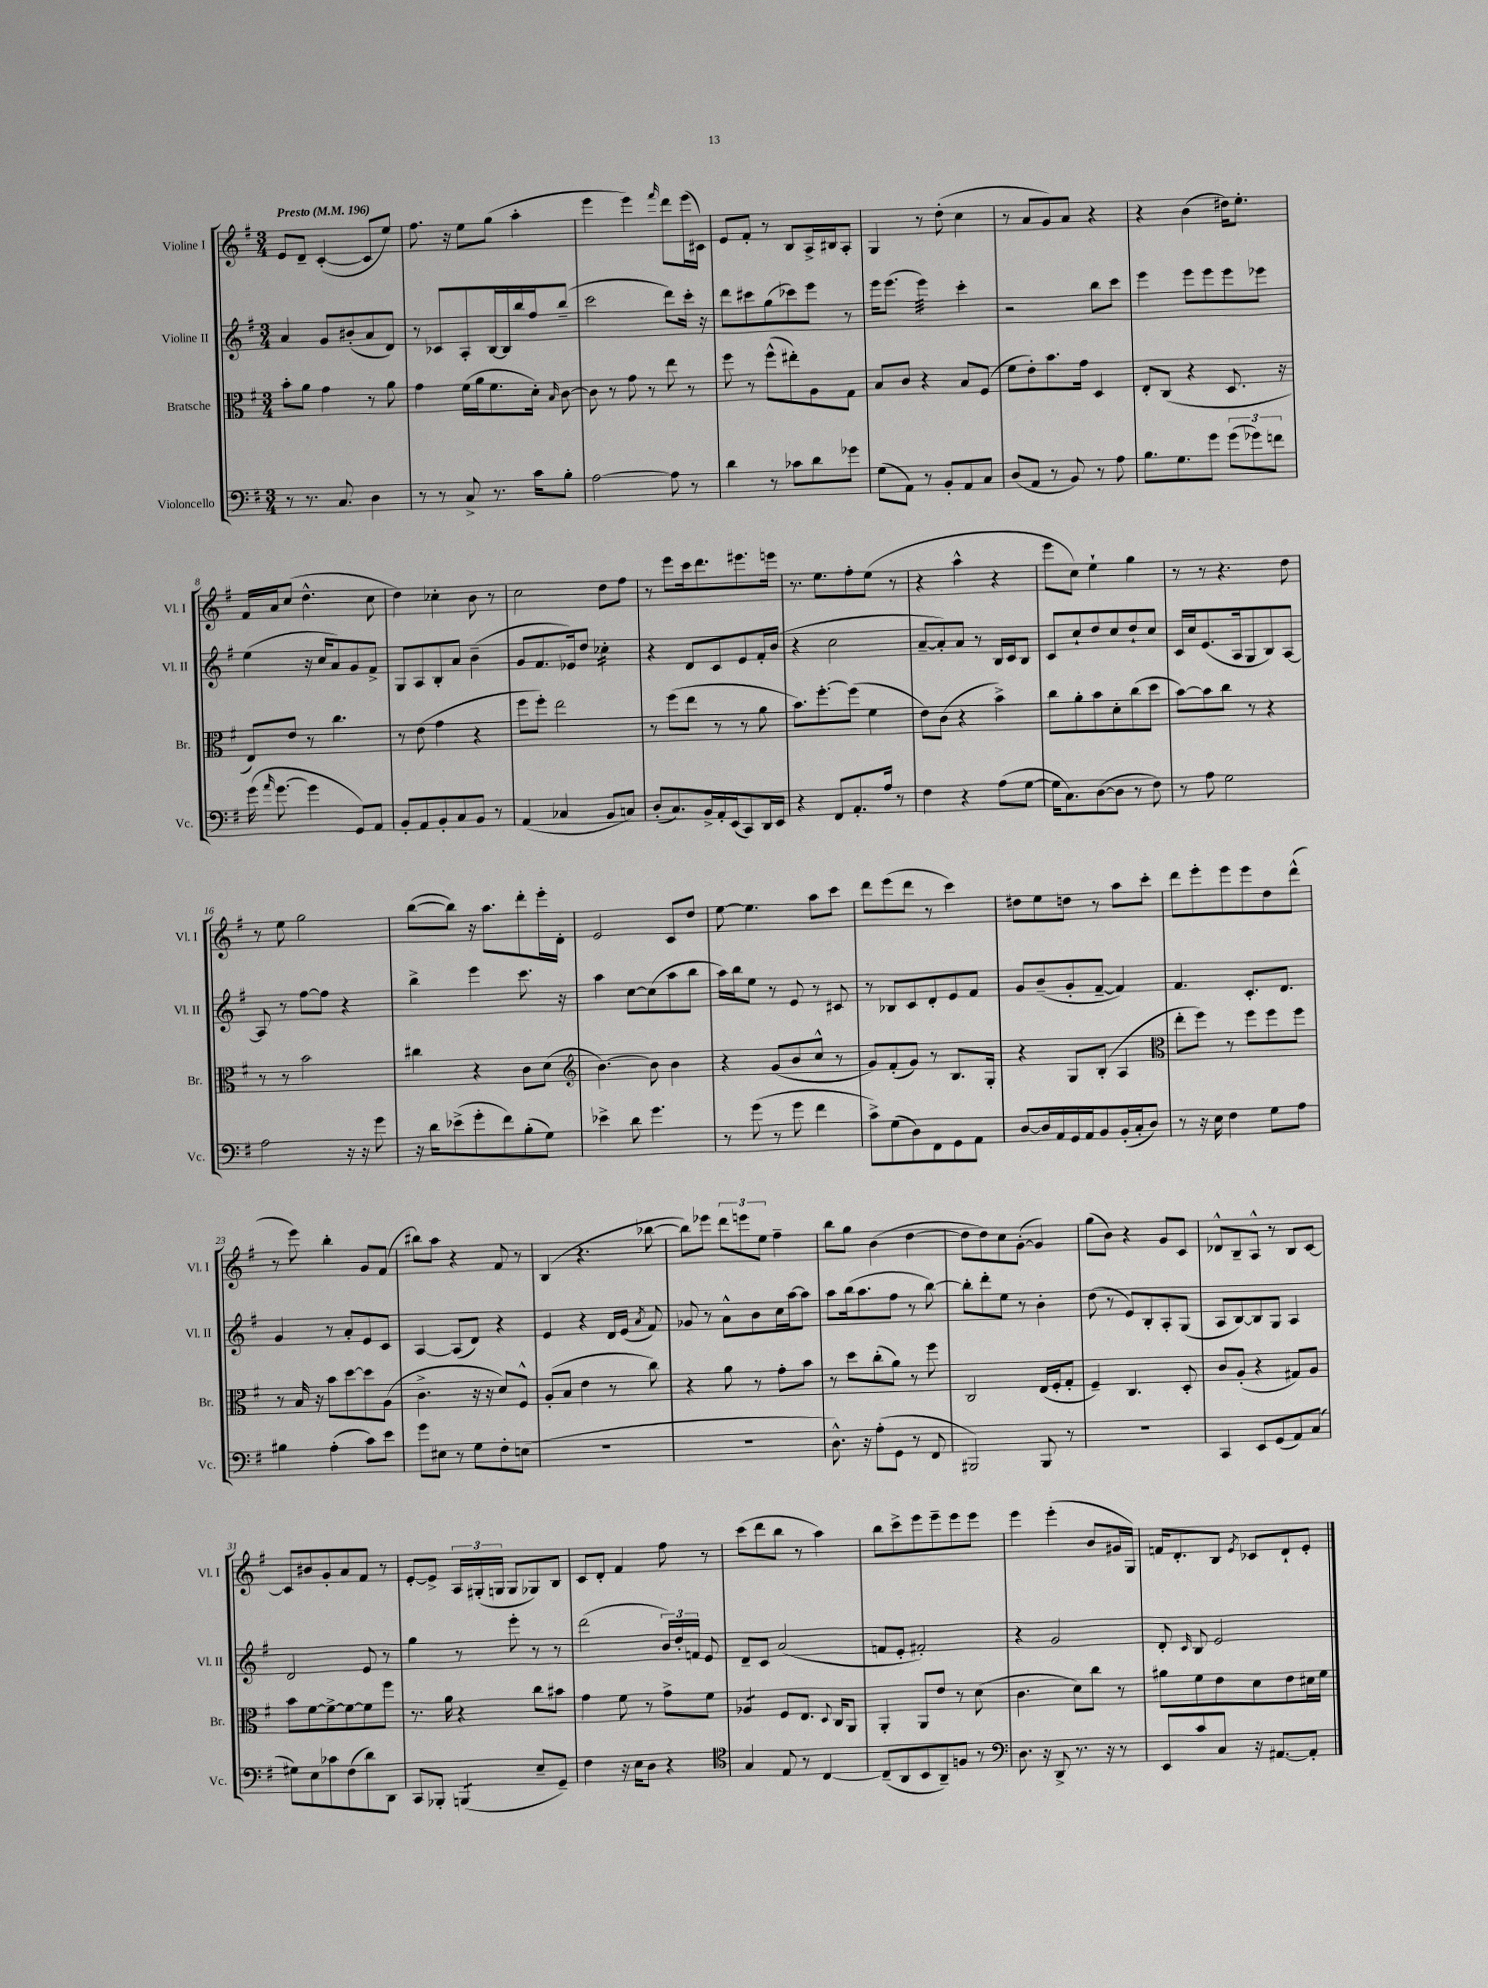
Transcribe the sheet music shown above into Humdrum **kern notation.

**kern	**kern	**kern	**kern
*staff4	*staff3	*staff2	*staff1
*clefF4	*clefC3	*clefG2	*clefG2
*k[f#]	*k[f#]	*k[f#]	*k[f#]
*M3/4	*M3/4	*M3/4	*M3/4
*MM196	*MM196	*MM196	*MM196
8r	8b'	4a	8e
8.r	8a	.	8d~
.	4g	8g	([4c'
8.C	.	.	.
.	.	(8b#'	.
4D	8r	8a	8c]
.	8a	8d)	8ee)
=	=	=	=
8r	4g	8r	8.ff#
8r	.	8c-	.
.	.	.	16r
8C^	(16f#	8A'	8ee
.	16a	.	.
8.r	8.f#	[16B	(8gg
.	.	16B]	.
.	.	16bb	4aa'
16c	16d')	16ff#	.
.	16qqB	.	.
8B'	[8c	(8bb~	.
=	=	=	=
[2A	8c]	2ccc	4eee
.	8r	.	.
.	8g	.	4eee)
.	8r	.	.
.	.	.	16qqfff#
8A]	8ee	8ddd)	8ddd
8r	8r	16ccc'	(16eee
.	.	16r	16c#)
=	=	=	=
4d	8ff#	8ddd	8e
.	8r	8ccc#	8f#'
8r	(8ff#^^	(8gg	8r
8c-	8ee#')	8ccc-)	8B
8d	8A	8eee	16A^
.	.	.	16B#
8g-	8G	8r	8A'
=	=	=	=
(8G	8B	16eee	4G
.	.	(8.eee	.
8AA)	8c	.	.
8r	4r	4eee)	8r
8BB'	.	.	(8dd'
8AA	8B	4ccc'	4cc
8C	(8F#	.	.
=	=	=	=
(8D	8f#	2r	8r
8AA	8e')	.	8a
8r	8.b	.	8g)
8BB)	.	.	8a
.	16g	.	.
8r	4D	8bb	4r
8A	.	8ccc	.
=	=	=	=
8.B	8E'	4eee	4r
.	(8C	.	.
8.G	.	.	.
.	4r	8eee	(4b
8g	.	8eee	.
(12g	8.D	8eee	16dd#)
.	.	.	8.ee'
12g-)	.	.	.
.	.	8eee-	.
12f	.	.	.
.	16r	.	.
=	=	=	=
(16g	8E)	(4ee	16f#
16qqa	.	.	.
[8.g	.	.	16a
.	8e	.	(8cc
4g]	8r	16r	4.dd^^
.	.	16cc	.
.	4.cc	8a)	.
8GG)	.	8g	.
8AA	.	8f#^	8cc
=	=	=	=
8BB'	8r	8G	4dd)
8AA	(8e	8A	.
8BB'	4g	8B'	4cc-'
8C	.	8a	.
8BB	4r	(4b~	8b
8r	.	.	8r
=	=	=	=
(4AA	8ff#	8g	2cc
.	8ff#')	8.f#	.
4C-	2ee	.	.
.	.	16e-)	.
.	.	8dd	.
8BB	.	4cc-'	8dd
8C)	.	.	8ff#
=	=	=	=
(8D'	8r	4r	8r
8.C)	(8ff#	.	8eee
.	8ee	8d	16ccc
16BB^	.	.	8.ddd
16AA'	8r	8c	.
(16EE	.	.	.
8CC)	8r	8e	8.eee#
16DD	8a	16f#'	.
16EE	.	(16b	16eee
=	=	=	=
4r	8.b)	4r	8.r
.	[8.ff#'	.	8.ee
8FF#	.	2cc	.
8.AA'	(8ff#]	.	8ff#'
.	4f#	.	(8ee
16A	.	.	.
8r	.	.	8r
=	=	=	=
4F#	8e)	[8a~	4r
.	(8c	8a'])	.
4r	4r	8a	4aa^^
.	.	8r	.
(8A	4b^)	16B	4r
.	.	16c	.
[8G	.	8B	.
=	=	=	=
16G]	8cc	8c	8eee
8.C)	.	.	.
.	8a'	8cc`	8cc)
([8D	8b	8dd	4ee`
8D]	8d'	8cc	.
8r	(8cc	8dd`	4gg
8F#)	8dd	8cc	.
=	=	=	=
8r	[8b)	16c	8r
.	.	16cc	.
8A	8b]	(8.e	8r
2G	8cc	.	4.r
.	.	16A	.
.	8r	8G	.
.	4r	8B)	.
.	.	[8A	8dd
=	=	=	=
2A	8r	8A]	8r
.	8r	8r	8ee
.	2b	[8ff#	2gg
.	.	8ff#]	.
16r	.	4r	.
16r	.	.	.
8g	.	.	.
=	=	=	=
16r	4cc#	4bb^	([8bb
16d	.	.	.
(8e-^	.	.	8bb])
8g'	4r	4eee	16r
.	.	.	8.aa
8f#)	.	.	.
(8B'	8c	8.ccc	8ddd'
8G)	(8d	.	16eee'
.	.	16r	16d'
=	=	=	=
*	*clefG2	*	*
4e-^	[4.b)	4aa	2e
8d	.	[8cc	.
4.g	8b]	(8cc]	.
.	4b	8aa	8c
.	.	8bb	8dd
=	=	=	=
8r	4r	16aa)	[8ee
.	.	16bb	.
(8g	.	8ee	4.ee]
8r	(8g	8r	.
8g	8b	8e	.
4f#	8cc^^	8r	8aa
.	8r	8c#	8ccc
=	=	=	=
8c^)	8g)	8r	8ddd
(8G	(8f#'	8B-	(8eee
8D)	8g)	8c	8ddd
8FF#	8r	8d'	8r
8GG	8.B	8e	4ccc)
8AA	.	8f#	.
.	16G'	.	.
=	=	=	=
[8D	4r	8g	8dd#
16D]	.	(8b~	8ee
16AA	.	.	.
16GG	8G	8g'	8dd
16AA	.	.	.
8BB	(8B'	[8f#~	8r
(16BB'	4A	4f#])	8aa
16C'	.	.	.
8D)	.	.	8ccc'
=	=	=	=
*	*clefC3	*	*
8r	8ee'	4.f#	8ddd
16r	8ff#)	.	8eee'
16E	.	.	.
4F#	8r	.	8eee
.	8ff#	8.c'	8eee
8G	8ff#	.	8dd
.	.	8.d	.
8A	8ff#	.	(8ddd^^
=	=	=	=
4B#	8r	4g	8r
.	16B	.	8eee)
.	16r	.	.
(4A'	8b	8r	4bb'
.	[8dd	8a'	.
8c)	8dd]	8e	8g
8e	(8A	8c	(8f#
=	=	=	=
8g	4.c^	[4A	8bb#)
8E#	.	.	8aa
8r	.	(8A]	4r
8G	16r	8d)	.
.	16r	.	.
8F#'	8d)	4r	8f#
(8E	8F#^^	.	8r
=	=	=	=
2.r	(8A'	4e	(4B
.	8B	.	.
.	4e	4r	4.r
.	8r	16d	.
.	.	(16e	.
.	.	8qa	.
.	8cc)	8f#)	[8bb-
=	=	=	=
2.r	4r	8g-	8bb-])
.	.	8r	8eee-
.	8a	8a^^	12ddd
.	.	.	12eee
.	8r	8b	.
.	.	.	12ee
.	8g'	16cc	4ff#~
.	.	[16aa	.
.	8b	8aa]	.
=	=	=	=
8.D^^)	8r	8aa	8bb
.	8dd	(16bb	8gg
16r	.	8.aa	.
(8A'	(8cc'	.	(4b
8GG	8a)	8ff#	.
8r	8r	8r	[4dd
8FF#	8ff#	[8bb)	.
=	=	=	=
2BBB#)	2C	8bb']	8dd]
.	.	8ddd'	8dd)
.	.	8ee	8cc
.	.	8r	([8g'
8BBB#	(16E	4b'	4g])
.	16F#'	.	.
8r	8G'	.	.
=	=	=	=
2.r	4F#~)	(8dd	(8gg
.	.	8r	8b)
.	4.C	8e)	4r
.	.	8B'	.
.	.	8A'	8g
.	8D'	(8G	8c
=	=	=	=
4CC	8c	8A	8d-^^
.	(8A'	[8B)	8B~
8EE	4r	8B]	8A^^
(8GG	.	8G	8r
8AA)	8G#)	4A	8B
(8C	8A	.	[8c
=	=	=	=
8G#)	8b	2d	8c]
8E	[8f#	.	8b#
8c-	8f#^_	.	8g'
(8F#	8f#_	.	8a
8d)	8f#]	8e	8f#
8DD	8ff#	8r	8r
=	=	=	=
8CC	8.r	4gg	[8e'
8BBB-'	.	.	8e^]
.	16a	.	.
(4BBB	4r	8r	24A
.	.	.	(24G#'
.	.	.	24G
.	.	8eee'	8G
8E~	8cc	8r	8G-)
8GG~)	8b#	8r	8B
=	=	=	=
4F#	4g	(2ddd	8c
.	.	.	8d'
16r	8f#	.	4f#
16E	.	.	.
8D	8r	.	.
4r	8g^	24b)	8ff#
.	.	24dd'	.
.	.	24f	.
.	8f#	8e	8r
=	=	=	=
*clefC4	*	*	*
4G	4A-	8d~	(8ccc
.	.	8c	8ddd
8E	8F#	(2a	8bb
8r	8.E	.	8r
[4C	.	.	4aa)
.	8qqD	.	.
.	16C	.	.
.	8AA	.	.
=	=	=	=
(8C~]	4AA'	8f	8bb
8AA	.	8e'	8ccc^
8BB	8AA	2f#')	8eee
8AA~)	8e	.	8eee~
8F	8r	.	8eee
8r	(8d	.	8eee
=	=	=	=
*clefF4	*	*	*
8.D	4.c	4r	4eee
16r	.	.	.
8DD^	.	2g	(4eee'
8.r	8d)	.	.
.	8cc	.	8b
16r	.	.	.
8r	8r	.	16g#
.	.	.	16G)
=	=	=	=
8EE	8a#	8d'	16f
.	.	.	8.d'
.	.	16qqc	.
8c	8f#	8B	.
8C	8e	2e	8B
.	.	.	8qe
16r	8d	.	8c-
[8.AA#	.	.	.
.	8e	.	8d`
8AA#']	16d#	.	8e'
.	16f#	.	.
==	==	==	==
*-	*-	*-	*-
